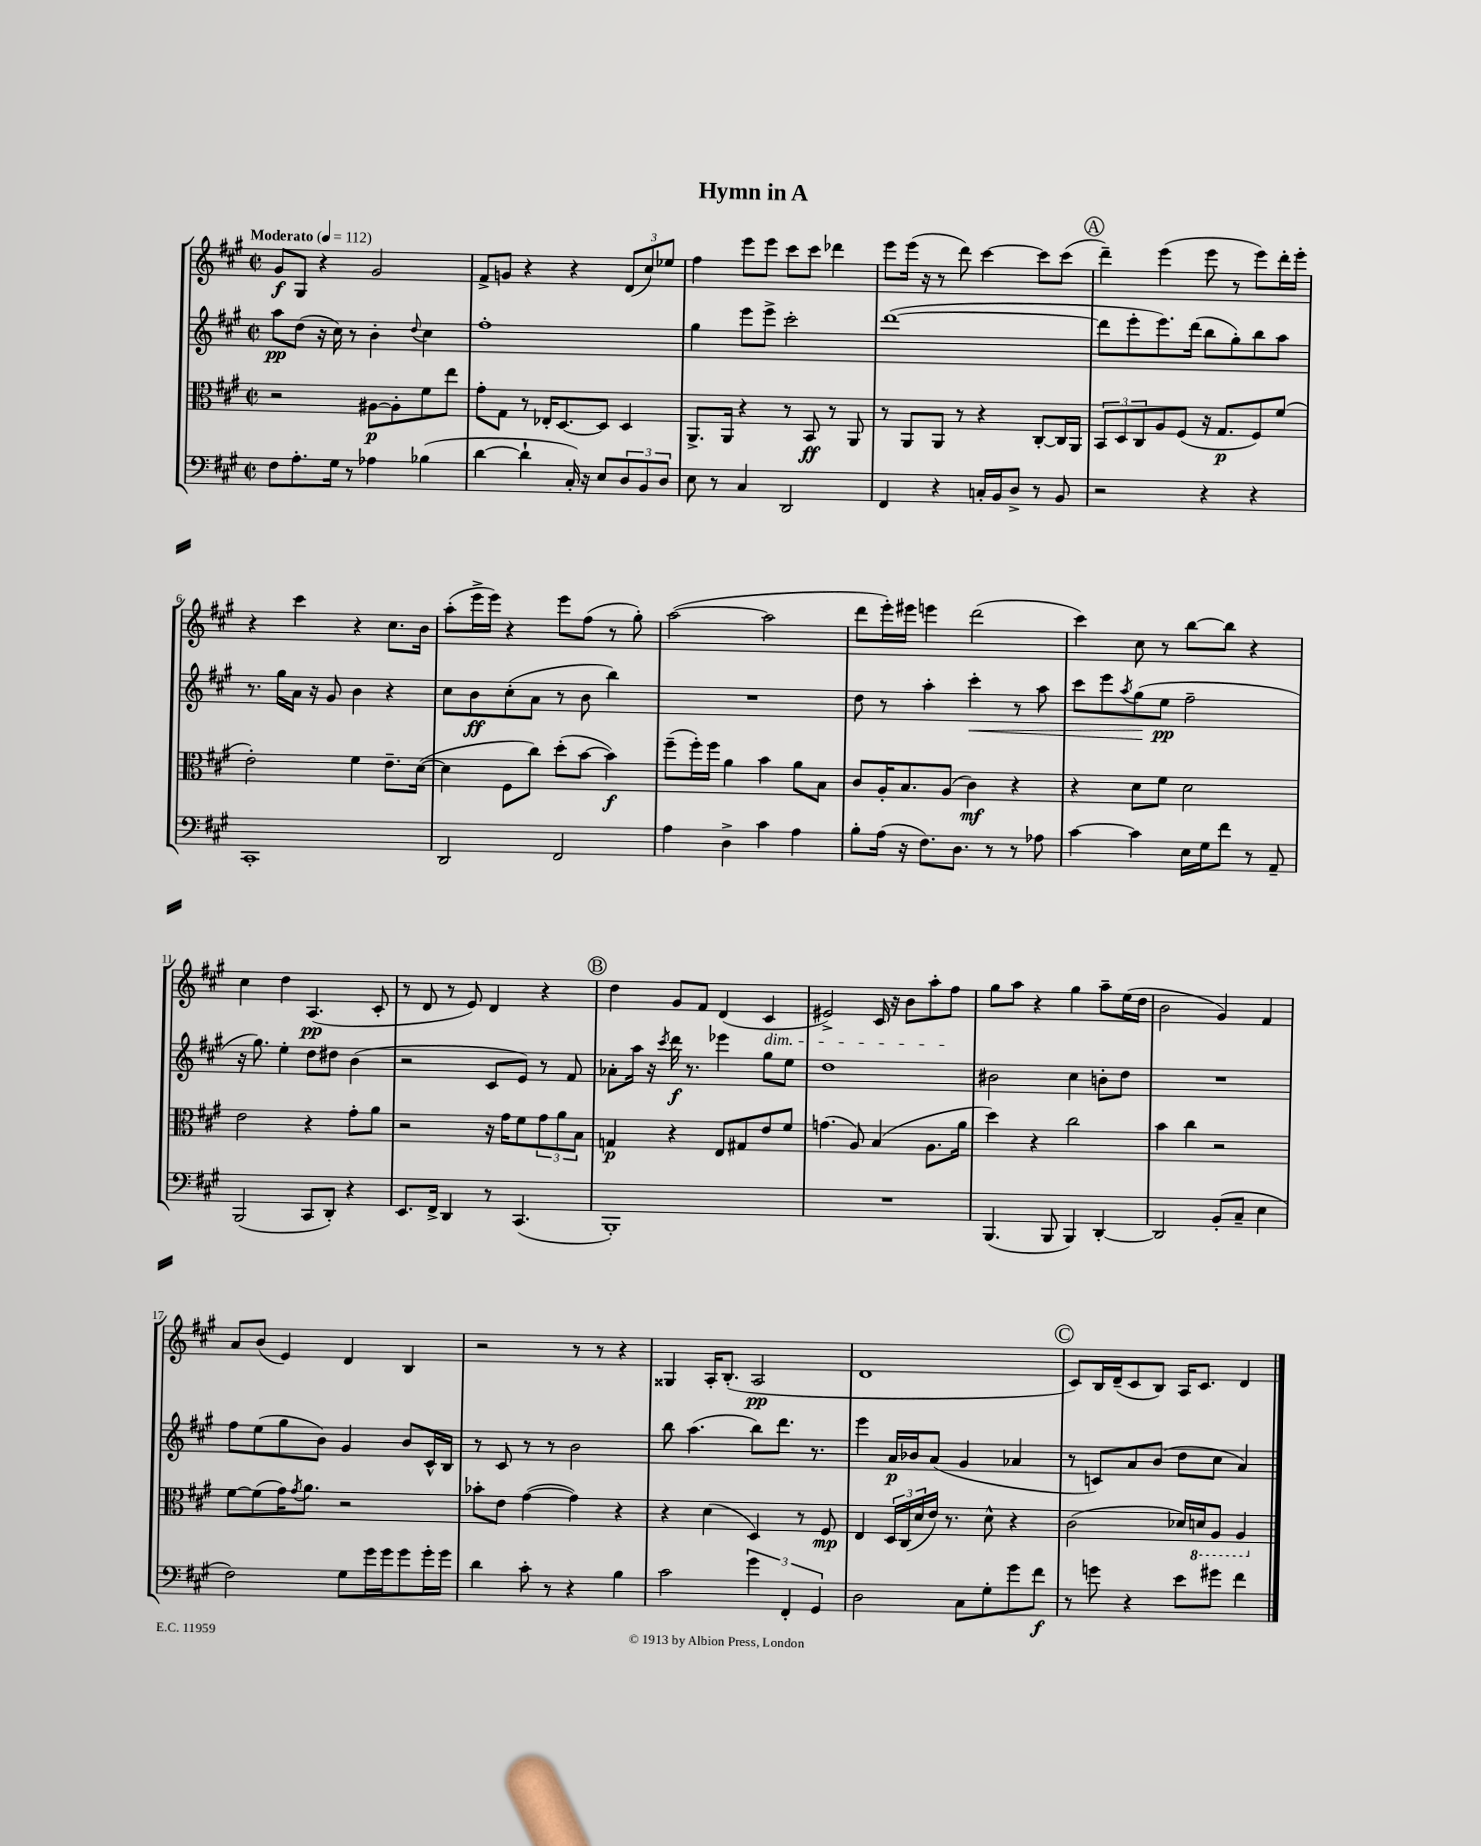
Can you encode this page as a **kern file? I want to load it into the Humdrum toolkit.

**kern	**dynam	**kern	**dynam	**kern	**dynam	**kern	**dynam
*part4	*part4	*part3	*part3	*part2	*part2	*part1	*part1
*staff4	*staff4	*staff3	*staff3	*staff2	*staff2	*staff1	*staff1
*clefF4	*	*clefC3	*	*clefG2	*	*clefG2	*
*k[f#c#g#]	*	*k[f#c#g#]	*	*k[f#c#g#]	*	*k[f#c#g#]	*
*M2/2	*	*M2/2	*	*M2/2	*	*M2/2	*
*met(c|)	*	*met(c|)	*	*met(c|)	*	*met(c|)	*
*MM112	*	*MM112	*	*MM112	*	*MM112	*
=1	=1	=1	=1	=1	=1	=1	=1
!	!	!	!	!	!	!LO:TX:a:B:t=Moderato	!
8F#\L	.	2r	.	8aa\L	pp	8g#/L	f
8.A'\	.	.	.	(8dd\J	.	8G#/J	.
.	.	.	.	16r	.	4r	.
16G#\Jk	.	.	.	16cc#\)	.	.	.
8r	.	.	.	8r	.	.	.
4A-X\	.	[8A#X\L	p	4b'\	.	2g#/	.
.	.	8A#'\]	.	.	.	.	.
.	.	.	.	8qqdd/	.	.	.
(4B-X\	.	8f#\	.	4cc#\	.	.	.
.	.	8ee\J	.	.	.	.	.
=2	=2	=2	=2	=2	=2	=2	=2
[4d\	.	8g#'\L	.	1ff#'	.	8f#^/L	.
.	.	8G#\J	.	.	.	8gn/J	.
4d`\]	.	8r	.	.	.	4r	.
.	.	16E-X'/KL	.	.	.	.	.
.	.	[8.D/	.	.	.	.	.
16C#'/)	.	.	.	.	.	4r	.
16r	.	.	.	.	.	.	.
8E/L	.	8D/J]	.	.	.	.	.
12D/	.	4D/	.	.	.	(12d/L	.
12BB/	.	.	.	.	.	12cc#/)	.
12D/J	.	.	.	.	.	12ee-X/J	.
=3	=3	=3	=3	=3	=3	=3	=3
8E\	.	8.AA^/L	.	4gg#\	.	4ff#\	.
8r	.	.	.	.	.	.	.
.	.	16AA/Jk	.	.	.	.	.
4C#/	.	4r	.	8eee\L	.	8eee\L	.
.	.	.	.	8eee^\J	.	8eee\J	.
2DD/	.	8r	.	2ccc#'\	.	8ccc#\L	.
.	.	8BB/	ff	.	.	8ccc#\J	.
.	.	8r	.	.	.	4ddd-X\	.
.	.	8AA/	.	.	.	.	.
=4	=4	=4	=4	=4	=4	=4	=4
4FF#/	.	8r	.	([1ddd	.	8eee\L	.
.	.	8AA/L	.	.	.	(16eee\Jk	.
.	.	.	.	.	.	16r	.
4r	.	8AA/J	.	.	.	8r	.
.	.	8r	.	.	.	8ddd\)	.
16Cn'/LL	.	4r	.	.	.	[4ccc#\	.
16BB/J	.	.	.	.	.	.	.
8D^/J	.	.	.	.	.	.	.
8r	.	[8C#'/L	.	.	.	8ccc#\L]	.
8BB/	.	16C#/L]	.	.	.	(8ccc#\J	.
.	.	16AA/JJ	.	.	.	.	.
!!LO:REH:place=s1:t=A
=5	=5	=5	=5	=5	=5	=5	=5
2r	.	12BB/L	.	8ddd\L]	.	4ddd~\)	.
.	.	12D/	.	.	.	.	.
.	.	.	.	8eee'\	.	.	.
.	.	12C#/	.	.	.	.	.
.	.	8A/	.	8.eee\)	.	(4eee\	.
.	.	(8F#/J	.	.	.	.	.
.	.	.	.	(16ddd\Jk	.	.	.
4r	.	16r	.	8bb\L	.	8eee\	.
.	.	8.G#/L	p	.	.	.	.
.	.	.	.	8gg#'\)	.	8r	.
4r	.	8F#/)	.	8bb\	.	8eee\L)	.
.	.	(8f#/J	.	8aa\J	.	16ddd'\L	.
.	.	.	.	.	.	16eee'\JJ	.
!!LO:LB:g=z
=6	=6	=6	=6	=6	=6	=6	=6
1CC#'	.	2e'\)	.	8.r	.	4r	.
.	.	.	.	16gg#\LL	.	.	.
.	.	.	.	16a\JJ	.	4ccc#\	.
.	.	.	.	16r	.	.	.
.	.	.	.	8g#/	.	.	.
.	.	4f#\	.	4b\	.	4r	.
.	.	8.e~\L	.	4r	.	8.cc#\L	.
.	.	([16d\Jk	.	.	.	16b\Jk	.
=7	=7	=7	=7	=7	=7	=7	=7
2DD/	.	4d\]	.	8cc#\L	.	(8aa'\L	.
.	.	.	.	8b\	ff	16eee^\L	.
.	.	.	.	.	.	16eee\JJ)	.
.	.	8F#\L	.	(8cc#'\	.	4r	.
.	.	8cc#\J)	.	8a\J	.	.	.
2FF#/	.	(8dd'\L	.	8r	.	8eee\L	.
.	.	[8b\J	.	8b\	.	(8ff#\J	.
.	.	4b\])	f	4bb\)	.	8r	.
.	.	.	.	.	.	8gg#'\)	.
=8	=8	=8	=8	=8	=8	=8	=8
4A\	.	(8ff#~\L	.	1r	.	([2aa\	.
.	.	16ff#'\L)	.	.	.	.	.
.	.	16ff#\JJ	.	.	.	.	.
4D^\	.	4a\	.	.	.	.	.
4c#\	.	4b\	.	.	.	2aa\]	.
4A\	.	8a\L	.	.	.	.	.
.	.	8B\J	.	.	.	.	.
=9	=9	=9	=9	=9	=9	=9	=9
8B'\L	.	8c#/L	.	8dd\	.	8ddd\L	.
(16A\Jk	.	16A'/K	.	8r	.	16eee'\L)	.
16r	.	8.B/	.	.	.	16eee#X\JJ	.
8.F#\L)	.	.	.	4aa'\	.	4eeen\	.
.	.	(8A/J	.	.	.	.	.
8.D\J	.	.	.	.	.	.	.
!	!	!	!	!	!LO:HP:b	!	!
.	.	4c#\)	mf	4ccc#'\	<	(2ddd\	.
8r	.	.	.	.	.	.	.
8r	.	4r	.	8r	.	.	.
8A-X\	.	.	.	8aa\	.	.	.
=10	=10	=10	=10	=10	=10	=10	=10
[4c#\	.	4r	.	8ccc#\L	.	4ccc#\)	.
.	.	.	.	8eee\	.	.	.
.	.	.	.	8qaa/	.	.	.
4c#\]	.	8d\L	.	(8gg#\	.	8cc#\	.
.	.	8f#\J	.	8ee\J	[ pp	8r	.
16E\LL	.	2d\	.	2ff#~\	.	[8bb\L	.
16G#\J	.	.	.	.	.	.	.
8f#\J	.	.	.	.	.	8bb\J]	.
8r	.	.	.	.	.	4r	.
8AA~/	.	.	.	.	.	.	.
!!LO:LB:g=z
=11	=11	=11	=11	=11	=11	=11	=11
(2BBB/	.	2e\	.	16r	.	4cc#\	.
.	.	.	.	8.gg#\)	.	.	.
.	.	.	.	4ee'\	.	4dd\	.
8CC#/L	.	4r	.	8dd\L	.	(4.A/	pp
8DD'/J)	.	.	.	8dd#X\J	.	.	.
4r	.	8g#'\L	.	(4b\	.	.	.
.	.	8a\J	.	.	.	8c#'/	.
=12	=12	=12	=12	=12	=12	=12	=12
8.EE/L	.	2r	.	2r	.	8r	.
.	.	.	.	.	.	8d/	.
16FF#^/Jk	.	.	.	.	.	.	.
4DD/	.	.	.	.	.	8r	.
.	.	.	.	.	.	8e/)	.
8r	.	16r	.	8c#/L	.	4d/	.
.	.	16g#\KL	.	.	.	.	.
(4.CC#/	.	8f#\	.	8e/J)	.	.	.
.	.	12g#\	.	8r	.	4r	.
.	.	12a\	.	.	.	.	.
.	.	.	.	8f#/	.	.	.
.	.	12B\J	.	.	.	.	.
!!LO:REH:place=s1:t=B
=13	=13	=13	=13	=13	=13	=13	=13
1BBB')	.	4Gn/	p	8a-X'\L	.	4dd\	.
.	.	.	.	16aa\Jk	.	.	.
.	.	.	.	16r	.	.	.
.	.	.	.	8qccc#/	.	.	.
.	.	4r	.	16ddd\	f	8g#/L	.
.	.	.	.	8.r	.	.	.
.	.	.	.	.	.	8f#/J	.
.	.	8E/L	.	4eee-X\	.	(4d/	.
.	.	8G#X/	.	.	.	.	.
!	!	!	!	!	!	!LO:TX:b:i:t=dim.	!
.	.	8e/	.	8gg#\L	.	4c#/	.
.	.	8f#/J	.	8ee\J	.	.	.
=14	=14	=14	=14	=14	=14	=14	=14
1r	.	(4.gn\	.	1dd	.	2e#X^/)	.
.	.	8A/)	.	.	.	.	.
.	.	(4B/	.	.	.	16c#/	.
.	.	.	.	.	.	16r	.
.	.	.	.	.	.	8b\L	.
.	.	8.A\L	.	.	.	8aa'\	.
.	.	.	.	.	.	8ff#\J	.
.	.	16a\Jk	.	.	.	.	.
=15	=15	=15	=15	=15	=15	=15	=15
(4.BBB/	.	4dd\)	.	2b#X\	.	8gg#\L	.
.	.	.	.	.	.	8aa\J	.
.	.	4r	.	.	.	4r	.
8BBB/	.	.	.	.	.	.	.
4BBB/)	.	2cc#\	.	4cc#\	.	4gg#\	.
[4DD'/	.	.	.	8bn'\L	.	8aa~\L	.
.	.	.	.	8dd\J	.	(16ee\L	.
.	.	.	.	.	.	16dd\JJ	.
=16	=16	=16	=16	=16	=16	=16	=16
2DD/]	.	4b\	.	1r	.	2b\	.
.	.	4cc#\	.	.	.	.	.
(8BB'/L	.	2r	.	.	.	4g#/)	.
8C#~/J	.	.	.	.	.	.	.
4E\	.	.	.	.	.	4f#/	.
!!LO:LB:g=z
=17	=17	=17	=17	=17	=17	=17	=17
2F#\)	.	[8f#\L	.	8ff#\L	.	8a/L	.
.	.	(8f#\]	.	(8ee\	.	(8b/J	.
.	.	16g#\K)	.	8gg#\	.	4e/)	.
.	.	8qg#/	.	.	.	.	.
.	.	8.a\J	.	.	.	.	.
.	.	.	.	8b\J)	.	.	.
8G#\L	.	2r	.	4g#/	.	4d/	.
16g#\L	.	.	.	.	.	.	.
16g#\J	.	.	.	.	.	.	.
8g#\	.	.	.	8b/L	.	4B/	.
16g#'\L	.	.	.	16c#^^/L	.	.	.
16g#\JJ	.	.	.	16B/JJ	.	.	.
=18	=18	=18	=18	=18	=18	=18	=18
4d\	.	8b-X'\L	.	8r	.	2r	.
.	.	8e\J	.	8c#/	.	.	.
8c#'\	.	([4g#\	.	8r	.	.	.
8r	.	.	.	8r	.	.	.
4r	.	4g#\])	.	2b\	.	8r	.
.	.	.	.	.	.	8r	.
4B\	.	4r	.	.	.	4r	.
=19	=19	=19	=19	=19	=19	=19	=19
2c#\	.	4r	.	8bb\	.	4G##X/	.
.	.	.	.	(4.aa\	.	.	.
.	.	(4d\	.	.	.	16A'/KL	.
.	.	.	.	.	.	(8.B'/J	.
6g#\	.	4D/)	.	8bb\L)	.	2A/	pp
.	.	.	.	8.ddd\J	.	.	.
6FF#'/	.	.	.	.	.	.	.
.	.	8r	.	.	.	.	.
.	.	.	.	8.r	.	.	.
6GG#/	.	.	.	.	.	.	.
.	.	8F#/	mp	.	.	.	.
=20	=20	=20	=20	=20	=20	=20	=20
2D\	.	4E/	.	4eee\	.	1d	.
.	.	24D/LL	.	16a/LL	p	.	.
.	.	(24C#/	.	.	.	.	.
.	.	.	.	16b-X/J	.	.	.
.	.	24d/	.	.	.	.	.
.	.	16e/JJ)	.	(8a/J	.	.	.
.	.	8.r	.	.	.	.	.
8C#\L	.	.	.	4g#/	.	.	.
8G#'\	.	8d^^\	.	.	.	.	.
8g#\	.	4r	.	4a-X/	.	.	.
8f#\J	f	.	.	.	.	.	.
!!LO:REH:place=s1:t=C
=21	=21	=21	=21	=21	=21	=21	=21
8r	.	(2c#\	.	8r	.	8c#/L)	.
8gn\	.	.	.	8cn/L)	.	16B/L	.
.	.	.	.	.	.	(16d~/J	.
4r	.	.	.	8a/	.	8c#/	.
.	.	.	.	(8b/J	.	8B/J)	.
8e\L	.	16d-X/LL)	.	8dd\L	.	16A/KL	.
*	*	*8ba	*	*	*	*	*
.	.	16Dn/J	.	.	.	8.c#/J	.
8g#X\J	.	8AA/J	.	8cc#\J	.	.	.
4f#\	.	4AA/	.	4a/)	.	4d/	.
*	*	*X8ba	*	*	*	*	*
==	==	==	==	==	==	==	==
*-	*-	*-	*-	*-	*-	*-	*-
